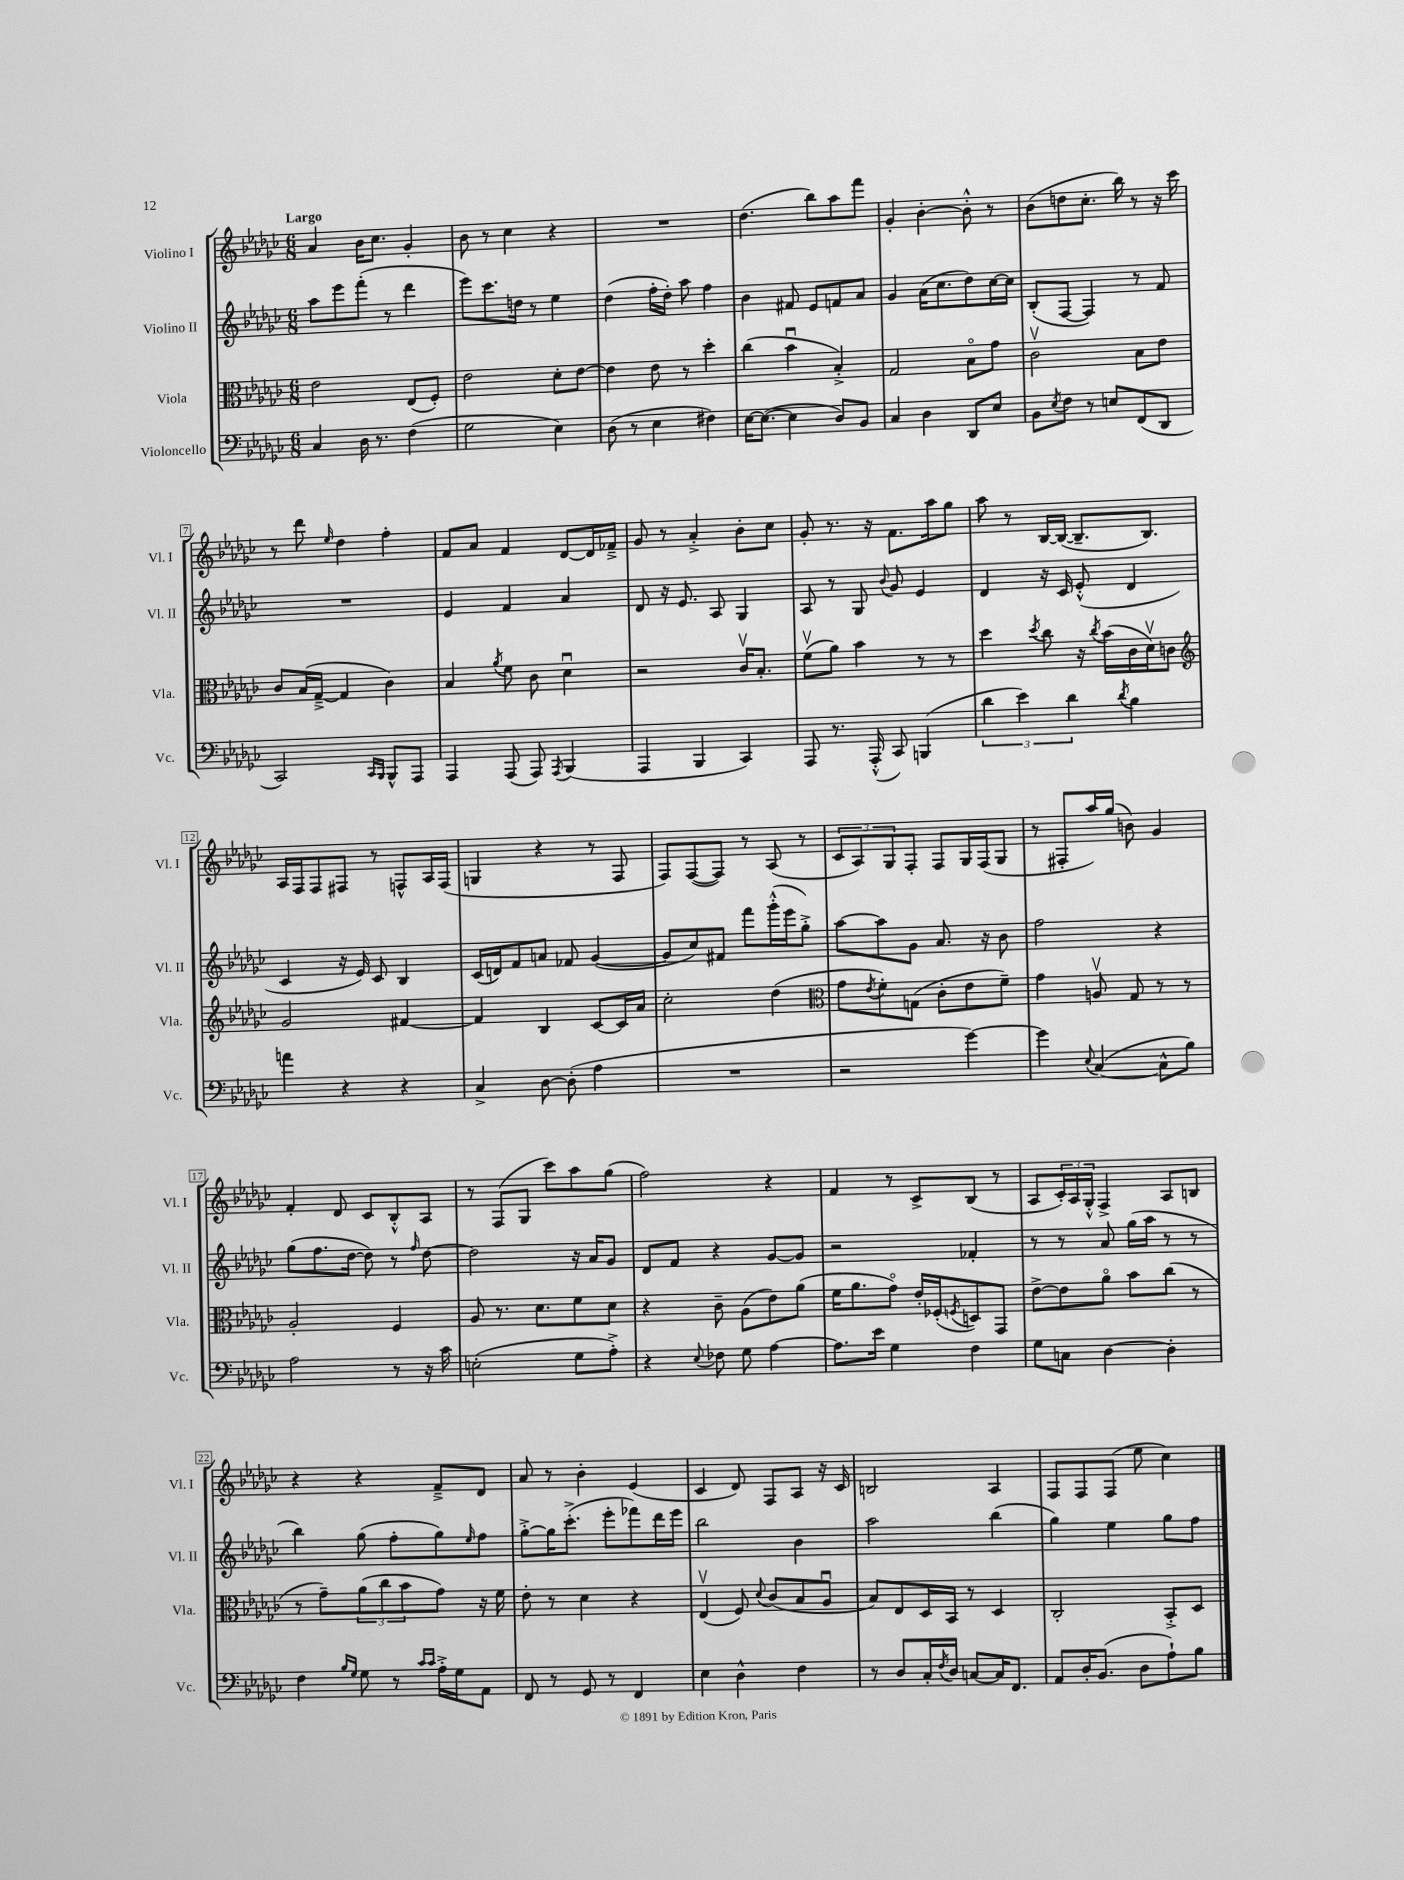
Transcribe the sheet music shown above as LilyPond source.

<<
\new StaffGroup <<
\new Staff = "s0" \with { instrumentName = "Violino I" shortInstrumentName = "Vl. I" } {
    \clef treble \key ges \major \numericTimeSignature \time 6/8 \tempo "Largo"
    aes'4 bes'16 ces''8. ges'4-. |
    bes'8 r8 ces''4 r4 |
    R2. |
    des''4.( bes''8) aes''8 f'''8 |
    ges'4-. bes'4~-. bes'8-.-^ r8 |
    bes'8( d''8 ces''8.-. bes''16) r8 r16 ces'''16 |
    r8 des'''8 \grace { ees''16 } des''4 f''4-. |
    f'8 aes'8 f'4 des'8~ des'16 fes'16---> |
    ges'8 r8 aes'4-.-> bes'8-. ces''8 |
    ges'8-. r8. r16 f'8. aes''16 ges''8 |
    aes''8 r8 bes16~ bes16~( bes8.-- bes8.) |
    aes16 f16 f8 fis8 r8 f8-^ aes16 f16( |
    g4 r4 r8 f8 |
    f8) f8~( f8) r8 aes8( r8 |
    \tuplet 3/2 { ces'8 aes8) ges8 } f8-. f8 ges16 f16( ges8 |
    r8 fis8-. aes''16) ges''16( b'8) ges'4 |
    f'4-. des'8 ces'8 bes8-.-^ aes8 |
    r8 f8( ges8 ces'''8) aes''8 ges''8( |
    f''2) r4 |
    f'4 r8 ces'8-> bes8( r8 |
    aes8 \tuplet 3/2 { ces'16-.) aes16 ges16-.-^ } f4-> aes8 b8 |
    r4 r4 f'8---> des'8 |
    aes'8 r8 bes'4-. ees'4( |
    ces'4 des'8) f8 aes8 r16 ces'16 |
    b2 aes4 |
    f8 f8 f8( ees''8 ces''4) \bar "|." |
}
\new Staff = "s1" \with { instrumentName = "Violino II" shortInstrumentName = "Vl. II" } {
    \clef treble \key ges \major \numericTimeSignature \time 6/8
    aes''8 ees'''8 f'''8-.( r8 des'''4 |
    ees'''8) ces'''8. d''16 r8 ees''4 |
    des''4( f''16-. des''16-.) aes''8 f''4 |
    bes'4 fis'8 ees'8 f'8 aes'8 |
    ges'4 aes'16( ces''8. des''8) ces''16~ ces''16 |
    bes8-.( f8~ f4) r8 f'8 |
    R2. |
    ees'4 f'4 aes'4 |
    des'8 r16 ees'8. aes8 ges4 |
    aes8 r8 ges8 \appoggiatura { bes'8 } ges'8 ees'4 |
    des'4 r16 ces'16 ees'8-.-^( des'4 |
    ces'4 r16 ees'16) ces'8 bes4 |
    ces'16( d'16) f'8 a'8 fes'8 ges'4~( |
    ges'8 ces''8) fis'8 f'''8 ges'''16-.-^( ees'''16 ges''8-.->) |
    aes''8~ aes''8 ges'8 aes'8. r16 bes'8 |
    f''2 r4 |
    ges''8( f''8. des''16~ des''8) r8 \grace { f''16 } des''8~ |
    des''2 r16 aes'16 ges'8 |
    des'8 f'8 r4 ges'8~ ges'8 |
    r2 fes'4-. |
    r8 r8 aes'8 ges''16( aes''16 r8 r8 |
    bes''4) ges''8( f''8-. ges''8) \grace { ees''16 } f''8 |
    ges''8~-.-> ges''16 ces'''8.-.->( ees'''8-. fes'''8) des'''16 ees'''16 |
    bes''2 bes'4 |
    aes''2 bes''4( |
    ges''4) ees''4 ges''8 f''8 \bar "|." |
}
\new Staff = "s2" \with { instrumentName = "Viola" shortInstrumentName = "Vla." } {
    \clef alto \key ges \major \numericTimeSignature \time 6/8
    ees'2 ees8( f8-.) |
    ees'2 des'8-. ees'8~ |
    ees'4 ees'8 r8 des''4-. |
    ces''4( bes'4\downbow bes4-.->) |
    ges2 bes8\flageolet ges'8 |
    ces'2\upbow bes8 ees'8 |
    ces'8 bes16( ges16~---> ges4 ces'4) |
    bes4 \acciaccatura { aes'8 } f'8 ces'8 des'4\downbow |
    r2 ces'16\upbow bes8.-. |
    f'8\upbow( aes'8) bes'4 r8 r8 |
    des''4 \acciaccatura { des''8 } ces''8 r16 \acciaccatura { ces''8 } bes'16( ces'16 des'16\upbow) c'8 |
    \clef treble ges'2 fis'4~ |
    fis'4 bes4 ces'8~ ces'16 aes'16 |
    ces''2-. des''4( |
    \clef alto ges'8 \acciaccatura { ees'8 } f'8-.) g8( ces'8-. ees'8 f'8--) |
    ges'4 a8\upbow ges8 r8 r8 |
    aes2-. f4 |
    aes8 r8. des'8. f'8 des'8 |
    r4 ces'8-- aes8( ees'8) aes'8( |
    f'16 aes'8. ges'8\flageolet) ees'16-. fes16-.( \acciaccatura { f8 } d8) ges,8 |
    ees'8~-> ees'8 aes'8\flageolet bes'8 ces''8( r8 |
    r8 ges'8--) \tuplet 3/2 { aes'8( ces''8 bes'8 } ges'8) r16 f'16 |
    ees'8-. r8 des'4 r4 |
    ees4\upbow( f8) \appoggiatura { des'8 } ces'8( bes8 aes8\downbow |
    bes8) ees8 des16 bes,16 r8 des4 |
    ces2-. bes,8-.-> des8 \bar "|." |
}
\new Staff = "s3" \with { instrumentName = "Violoncello" shortInstrumentName = "Vc." } {
    \clef bass \key ges \major \numericTimeSignature \time 6/8
    ces4 des16 r8. f4( |
    ges2 ees4) |
    des8( r8 ees4 fis4) |
    ees16~ ees8.~( ees4 des8) bes,8 |
    ces4 des4 des,8 ees8 |
    bes,8 \acciaccatura { ees8 } f8 r8 e8 f,8( des,8 |
    ces,2) \grace { ces,16 bes,,16 } bes,,8-^ aes,,8 |
    aes,,4 aes,,8( aes,,8) \acciaccatura { aes,,8 } bes,,4( |
    aes,,4 bes,,4 ces,4) |
    aes,,8 r8. aes,,16-.-^( ces,8) b,,4( |
    \tuplet 3/2 { des'4 ees'4) des'4 } \acciaccatura { des'8 } bes4 |
    a'4 r4 r4 |
    ces4-> des8~ des8-.( aes4 |
    R2. |
    r2 ges'4~) |
    ges'4 \appoggiatura { ees8 } ces4~( ces8-^ bes8) |
    aes2 r8 r16 ces'16 |
    e2-.( ges8 aes8-.->) |
    r4 \appoggiatura { ees8 } fes8 ges8 aes4~ |
    aes8. ees'16 ges4 f4 |
    ges8 c8 des4~ des4-. |
    f4 \grace { bes16 ges16 } ges8 r8 \grace { ces'16 ces'16 } aes16-.-> ges16 aes,8 |
    f,8 r8 ges,8 r8 f,4 |
    ees4 des4-^ f4 |
    r8 des8 ces16-. \acciaccatura { f8 } des16 c8~ c16 f,8. |
    aes,8 des16-. bes,8.( des8 aes8-!) bes8 \bar "|." |
}
>>
>>
\layout { \context { \Score \override BarNumber.stencil = #(make-stencil-boxer 0.1 0.3 ly:text-interface::print) } }
